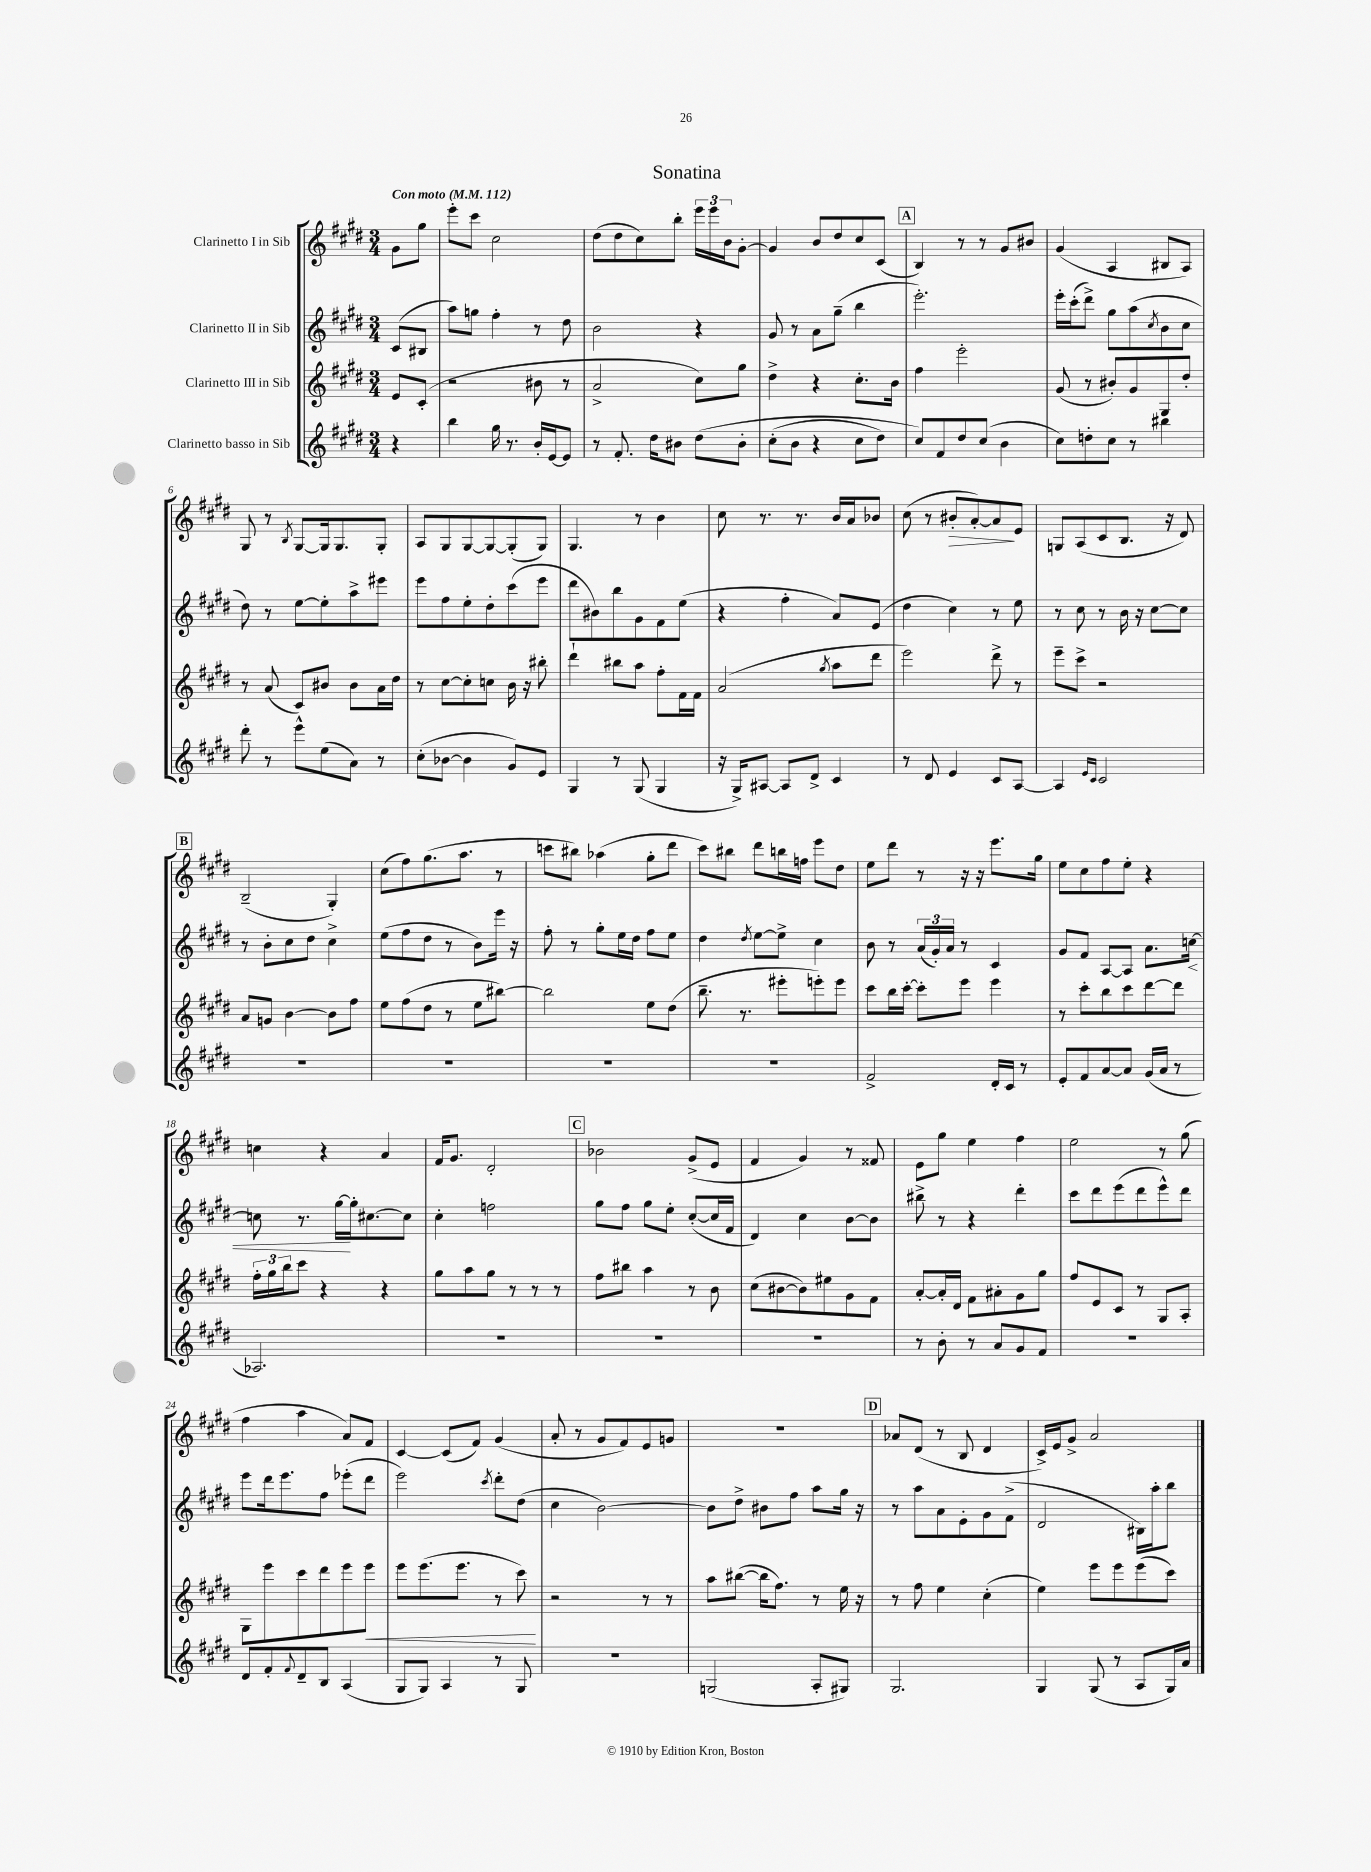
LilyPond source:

\header { title = "Sonatina" }
<<
\new StaffGroup <<
\new Staff = "s0" \with { instrumentName = "Clarinetto I in Sib" } {
    \clef treble \key e \major \numericTimeSignature \time 3/4 \partial 4 \tempo "Con moto" 4 = 112
    gis'8 gis''8 |
    e'''8-. cis'''8 cis''2 |
    dis''8( dis''8 cis''8) b''8-. \tuplet 3/2 { e'''16 e'''16 b'16 } gis'8~-. |
    gis'4 b'8 dis''8 cis''8 cis'8( |
    \mark \markup { \box "A" } b4) r8 r8 gis'8 bis'8 |
    gis'4( a4 bis8 a8) |
    gis8 r8 \acciaccatura { b8 } gis8~ gis16 gis8. gis8-. |
    a8 gis8 gis8~ gis8~ gis8-.( gis8) |
    gis4. r8 b'4 |
    cis''8 r8. r8. b'16 a'16 bes'8 |
    cis''8( r8 bis'8-.\> a'8~-.) a'8\! e'8 |
    g8 a8( cis'8 b8. r16 dis'8) |
    \mark \markup { \box "B" } b2--( gis4-.) |
    cis''8( fis''8) gis''8.( a''8. r8 |
    c'''8 bis''8) aes''4( gis''8-. dis'''8 |
    cis'''8) bis''8 dis'''8 b''16 f''16 e'''8 dis''8 |
    e''8 dis'''8 r8 r16 r16 e'''8. gis''16 |
    e''8 cis''8 fis''8 e''8-. r4 |
    c''4 r4 a'4 |
    fis'16 gis'8. dis'2-. |
    \mark \markup { \box "C" } bes'2 gis'8->( e'8 |
    fis'4 gis'4) r8 fisis'8 |
    e'8 gis''8 e''4 fis''4 |
    e''2 r8 gis''8( |
    fis''4 a''4 a'8) fis'8 |
    cis'4~ cis'8( fis'8) gis'4( |
    a'8-. r8 gis'8 fis'8) e'8 g'8 |
    R2. |
    \mark \markup { \box "D" } aes'8 dis'8( r8 b8 dis'4 |
    cis'16->) e'16 gis'8-> a'2 \bar "|." |
}
\new Staff = "s1" \with { instrumentName = "Clarinetto II in Sib" } {
    \clef treble \key e \major \numericTimeSignature \time 3/4 \partial 4
    cis'8( bis8 |
    a''8) g''8 fis''4-. r8 dis''8 |
    b'2 r4 |
    gis'8 r8 a'8 gis''8--( b''4 |
    \mark \markup { \box "A" } e'''2.-.) |
    e'''16-. cis'''16-.( dis'''8->) gis''8 a''8( \acciaccatura { cis''8 } b'8 cis''8 |
    dis''8) r8 e''8~ e''8-. a''8-> eis'''8 |
    e'''8 fis''8 e''8-. dis''8-. cis'''8( e'''8 |
    dis'''8 bis'8) b''8 gis'8 fis'8 e''8( |
    r4 fis''4-. a'8) e'8( |
    dis''4 cis''4) r8 e''8 |
    r8 cis''8 r8 b'16 r16 cis''8~ cis''8 |
    \mark \markup { \box "B" } r8 b'8-. cis''8 dis''8 cis''4-> |
    e''8( fis''8 dis''8 r8 b'8) e'''16 r16 |
    fis''8-. r8 gis''8-. e''16 dis''16 fis''8 e''8 |
    dis''4 \acciaccatura { dis''8 } e''8~ e''8-> cis''4 |
    b'8 r8 \tuplet 3/2 { a'16( gis'16-.) a'16 } r8 cis'4 |
    gis'8 fis'8 a8~ a8 a'8. c''16~\< |
    c''8 r8. gis''16~\! gis''16-. cis''8.~ cis''8 |
    cis''4-. f''2 |
    \mark \markup { \box "C" } gis''8 fis''8 gis''8 e''8-. cis''8~-.( cis''16 fis'16 |
    dis'4) cis''4 b'8~ b'8 |
    bis''8-> r8 r4 dis'''4-. |
    cis'''8 dis'''8 e'''8( dis'''8 e'''8-^) dis'''8 |
    e'''8 dis'''16 e'''8. fis''8 ees'''8-.( dis'''8 |
    e'''2) \acciaccatura { cis'''8 } dis'''8-. dis''8( |
    cis''4 b'2~) |
    b'8 dis''8-> bis'8 fis''8 a''8 gis''16 r16 |
    \mark \markup { \box "D" } r8 a''8 a'8 e'8-. gis'8 fis'8->( |
    dis'2 bis16) a''16-. b''8 \bar "|." |
}
\new Staff = "s2" \with { instrumentName = "Clarinetto III in Sib" } {
    \clef treble \key e \major \numericTimeSignature \time 3/4 \partial 4
    e'8 cis'8-.( |
    r2 bis'8 r8 |
    a'2-> cis''8) gis''8 |
    dis''4-> r4 cis''8.-. b'16 |
    \mark \markup { \box "A" } fis''4 e'''2-. |
    gis'8( r8 bis'8-.) gis'8 gis8 dis''8-. |
    r8 a'8( cis'8) bis'8 bis'8 a'16 dis''16 |
    r8 cis''8~ cis''8-. c''8 b'16 r16 bis''8-. |
    dis'''4-! bis''8 a''8 fis''8-. fis'16 fis'16 |
    a'2( \acciaccatura { gis''8 } a''8 dis'''8 |
    e'''2) dis'''8-> r8 |
    e'''8-- cis'''8-> r2 |
    \mark \markup { \box "B" } a'8 g'8 b'4~ b'8 fis''8 |
    e''8 fis''8( dis''8 r8 e''8 bis''8~) |
    bis''2 e''8 dis''8( |
    b''8.-- r8. eis'''8-. e'''8-.) e'''8 |
    cis'''8 b''16 cis'''16~-. cis'''8-. e'''8 e'''4 |
    r8 cis'''8-. b''8 cis'''8 dis'''8~ dis'''8 |
    \tuplet 3/2 { fis''16-. gis''16 b''16 } cis'''8 r4 r4 |
    gis''8 a''8 gis''8 r8 r8 r8 |
    \mark \markup { \box "C" } fis''8 bis''8 a''4 r8 b'8 |
    cis''8( bis'8~ bis'8) eis''8 gis'8 fis'8 |
    a'8~-. a'16-. dis'16 fis'8 ais'8-. gis'8 gis''8 |
    fis''8 e'8 cis'8 r8 gis8 a8-. |
    gis8 e'''8 cis'''8 dis'''8 e'''8 e'''8\< |
    e'''8 e'''8.( e'''8. r8 cis'''8\!) |
    r2 r8 r8 |
    a''8 bis''8~( bis''16 fis''8.) r8 e''16 r16 |
    \mark \markup { \box "D" } r8 fis''8 e''4 cis''4-.( |
    e''4) e'''8 e'''8 e'''8( cis'''8) \bar "|." |
}
\new Staff = "s3" \with { instrumentName = "Clarinetto basso in Sib" } {
    \clef treble \key e \major \numericTimeSignature \time 3/4 \partial 4
    r4 |
    b''4 gis''16 r8. b'16-. e'16~ e'8 |
    r8 fis'8.-. dis''16 bis'8 dis''8\( bis'8-. |
    cis''8-.( b'8 r4 cis''8 dis''8) |
    \mark \markup { \box "A" } cis''8\) fis'8 dis''8 cis''8( b'4 |
    cis''8) d''8-. cis''8 r8 bis''4 |
    dis'''8-. r8 e'''8-^ e''8( a'8) r8 |
    cis''8-.( bes'8~ bes'4 gis'8) e'8 |
    gis4 r8 gis8( gis4 |
    r16 gis16->) ais8~ ais8 dis'8-> cis'4 |
    r8 dis'8 e'4 cis'8 a8~ |
    a4 \grace { e'16 cis'16 } cis'2 |
    \mark \markup { \box "B" } R2. |
    R2. |
    R2. |
    R2. |
    fis'2-> dis'16-. cis'16 r8 |
    e'8-. fis'8 a'8~ a'8 gis'16( a'16 r8 |
    aes2.) |
    R2. |
    \mark \markup { \box "C" } R2. |
    R2. |
    r8 b'8-. r8 a'8 gis'8 fis'8 |
    R2. |
    dis'8 fis'8-. \appoggiatura { fis'8 } dis'8-- b8 a4( |
    gis8 gis8) a4 r8 gis8 |
    R2. |
    g2( a8-. gis8) |
    \mark \markup { \box "D" } gis2. |
    gis4 gis8( r8 a8 gis16) a'16 \bar "|." |
}
>>
>>
